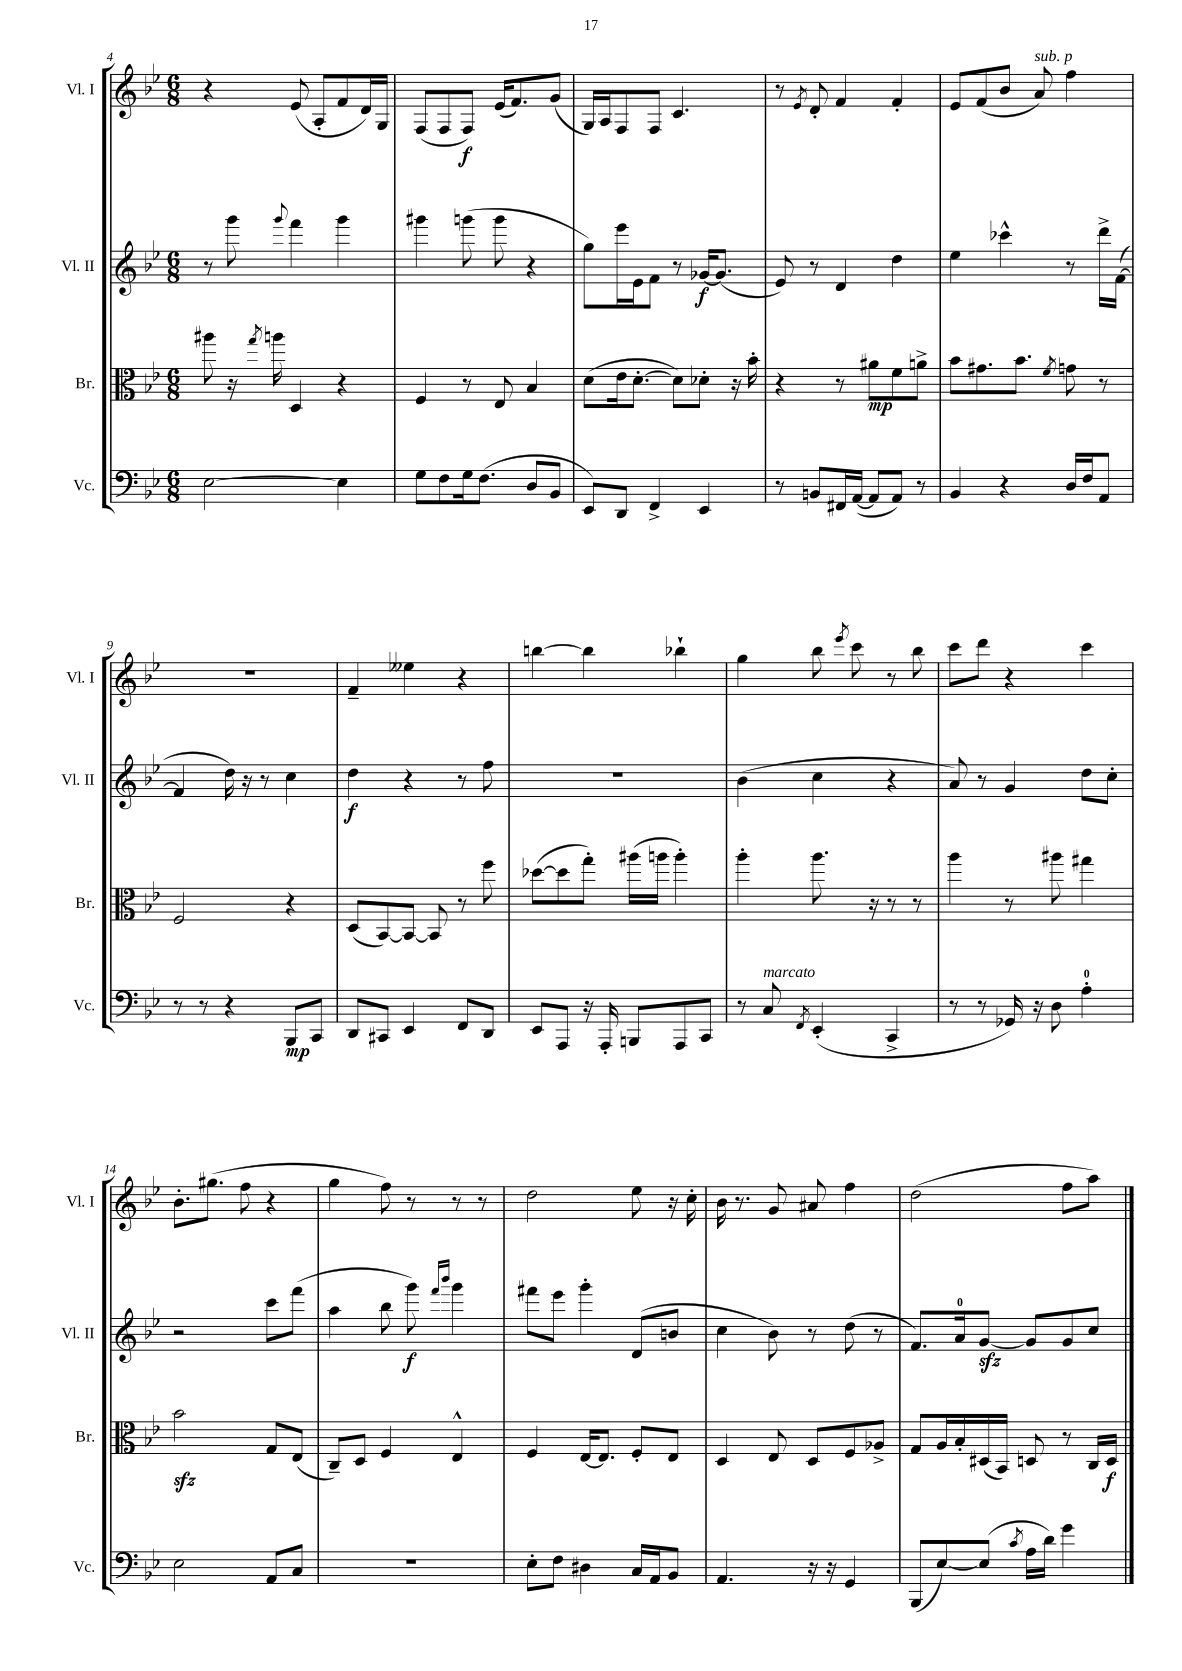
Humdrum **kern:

**kern	**kern	**kern	**kern
*staff4	*staff3	*staff2	*staff1
*clefF4	*clefC3	*clefG2	*clefG2
*k[b-e-]	*k[b-e-]	*k[b-e-]	*k[b-e-]
*M6/8	*M6/8	*M6/8	*M6/8
[2E-\	8aa#\	8r	4r
.	16r	8ggg\	.
.	8qgg/	.	.
.	16aa\	.	.
.	.	8qqggg/	.
.	4D/	4fff\	(8e-/
.	.	.	8A'/L
4E-\]	4r	4ggg\	8f/
.	.	.	16d/L)
.	.	.	16G/JJ
=	=	=	=
8G\L	4F/	4ggg#\	(8F/L
8F\	.	.	8F/
16G\k	8r	(8ggg\	8F/J)
(8.F\J	.	.	.
.	8E-/	8ggg\	(16e-/LK
.	.	.	8.f/)
8D/L	4B-/	4r	.
8BB-/J	.	.	(8g/J
=	=	=	=
8EE-/L)	(8d\L	8gg\L)	16G/LL)
.	.	.	16A/J
8DD/J	16e-\k	16eee-\L	8F/
.	[8.d'\J	16e-\J	.
4FF^/	.	8f\J	8F/J
.	8d\]L)	8r	4.c/
4EE-/	8d-'\J	[16g-/LK	.
.	.	(8.g-/]J	.
.	16r	.	.
.	16b-'\	.	.
=	=	=	=
8r	4r	8e-/)	8r
.	.	.	8qe-/
8BB/L	.	8r	8d'/
16FF#/L	8r	4d/	4f/
([16AA/JJ	.	.	.
8AA/]L	8a#\L	.	.
8AA/J)	8f\	4dd\	4f'/
8r	8a^\J	.	.
=	=	=	=
4BB-/	8b-\L	4ee-\	8e-/L
.	8.g#\	.	(8f/
4r	.	4ccc-^^\	8b-/J
.	8.b-\J	.	.
.	.	.	8a/)
.	8qf/	.	.
16D/LL	8g\	8r	4ff\
16F/J	.	.	.
8AA/J	8r	16ddd^\LL	.
.	.	([16f\JJ	.
=	=	=	=
8r	2F/	4f/]	2.r
8r	.	.	.
4r	.	16dd\)	.
.	.	16r	.
.	.	8r	.
8BBB-/L	4r	4cc\	.
8CC/J	.	.	.
=	=	=	=
8DD/L	(8D/L	4dd\	4f~/
8CC#/J	[8BB-/)	.	.
4EE-/	8BB-/_J	4r	4ee--\
.	8BB-/]	.	.
8FF/L	8r	8r	4r
8DD/J	8ff\	8ff\	.
=	=	=	=
8EE-/L	([8dd-\L	2.r	[4bb\
8AAA/J	8dd-\]	.	.
16r	8gg'\J)	.	4bb\]
16AAA'/	.	.	.
8BBB/L	(16aa#\LL	.	.
.	16aa\JJ	.	.
8AAA/	4aa'\)	.	4bb-`\
8CC/J	.	.	.
=	=	=	=
8r	4aa'\	(4b-\	4gg\
8C/	.	.	.
8qFF/	.	.	.
(4EE-'/	8.aa\	4cc\	8bb-\
.	.	.	8qeee-/
.	.	.	8ccc\
.	16r	.	.
4CC^/	8r	4r	8r
.	8r	.	8bb-\
=	=	=	=
8r	4aa\	8a/)	8ccc\L
8r	.	8r	8ddd\J
16GG-/)	8r	4g/	4r
16r	.	.	.
8D\	8aa#\	.	.
4A'\	4gg#\	8dd\L	4ccc\
.	.	8cc'\J	.
=	=	=	=
2E-\	2b-\	2r	8.b-'\L
.	.	.	(8.gg#\J
.	.	.	8ff\
8AA/L	8G/L	8ccc\L	4r
8C/J	(8E-/J	(8fff\J	.
=	=	=	=
2.r	8C~/L)	4aa\	4gg\
.	8D/J	.	.
.	4F/	8bb-\	8ff\)
.	.	8ggg\)	8r
.	.	16qqfff/LL	.
.	.	16qqbbb-/JJ	.
.	4E-^^/	4ggg\	8r
.	.	.	8r
=	=	=	=
8E-'\L	4F/	8fff#\L	2dd\
8F\J	.	8eee-\J	.
4D#\	[16E-/LK	4ggg'\	.
.	8.E-/]J	.	.
16C/LL	8F'/L	(8d/L	8ee-\
16AA/J	.	.	.
8BB-/J	8E-/J	8b/J	16r
.	.	.	16cc'\
=	=	=	=
4.AA/	4D/	4cc\	16b-\
.	.	.	8.r
.	8E-/	8b-\)	8g/
16r	8D/L	8r	8a#/
16r	.	.	.
4GG/	8F/	(8dd\	4ff\
.	8A-^/J	8r	.
=	=	=	=
(8BBB-/L	8G/L	8.f/L)	(2dd\
[8E-/)	16A/L	.	.
.	16B-'/	16a/k	.
(8E-/]J	(16D#/	[8g/J	.
.	16BB-/JJ)	.	.
8qc/	.	.	.
16A\LL	8D/	8g/]L	.
16d\JJ)	.	.	.
4g\	8r	8g/	8ff\L
.	16C/LL	8cc/J	8aa\J)
.	16D/JJ	.	.
==	==	==	==
*-	*-	*-	*-
